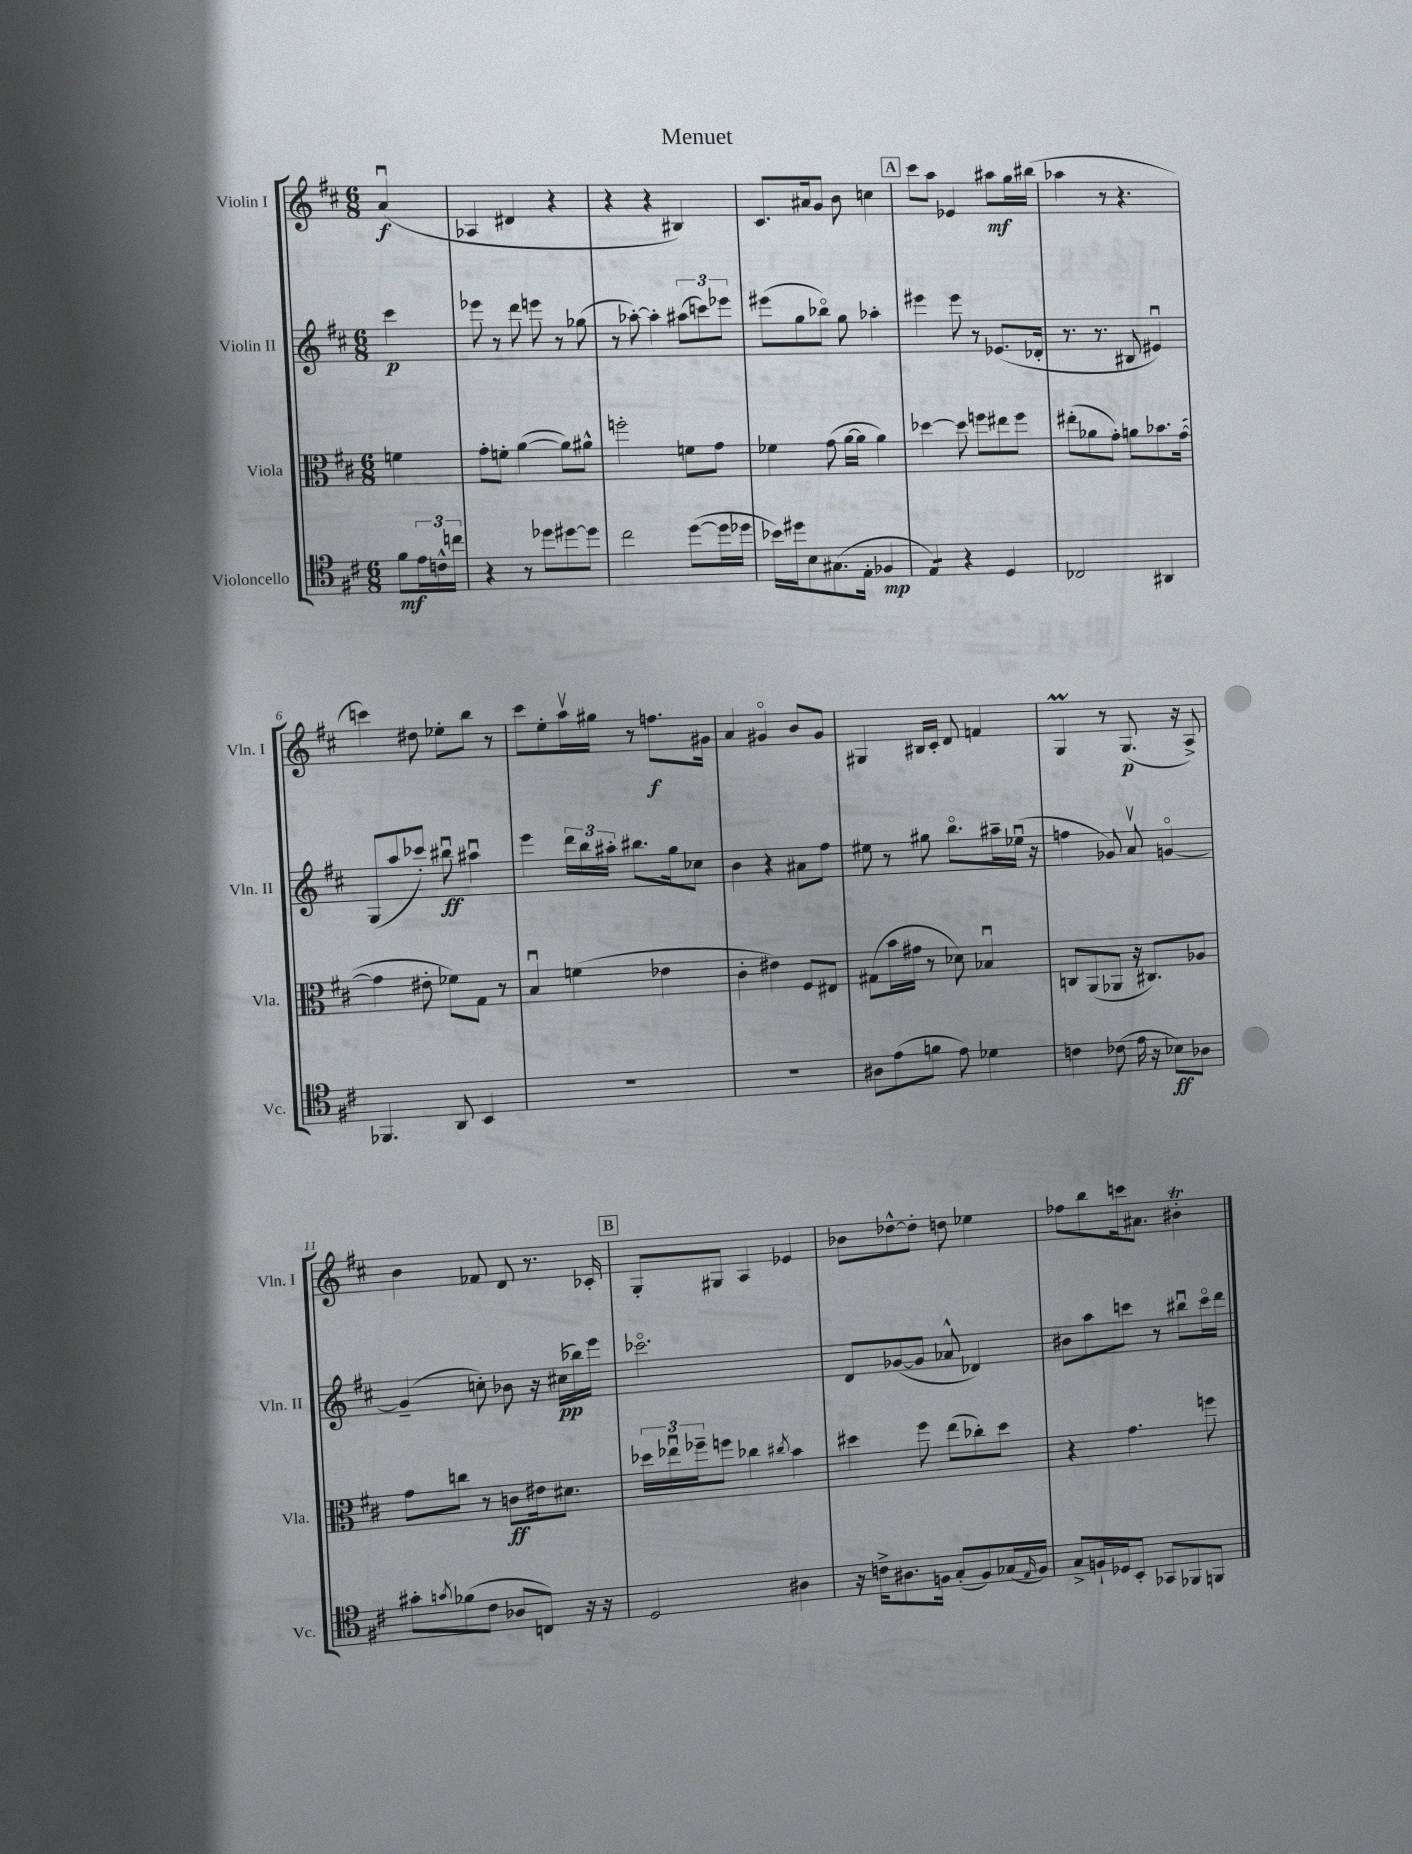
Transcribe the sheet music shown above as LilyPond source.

\header { title = "Menuet" }
<<
\new StaffGroup <<
\new Staff = "s0" \with { instrumentName = "Violin I" shortInstrumentName = "Vln. I" } {
    \clef treble \key d \major \numericTimeSignature \time 6/8 \partial 4
    a'4\downbow\f( |
    aes4 dis'4 r4 |
    r4 r4 bis4) |
    cis'8. ais'16 g'8 b'8 c''4 |
    \mark \markup { \box "A" } cis'''8 a''8 ees'4 ais''8\mf g''16 bis''16( |
    aes''4 r8 r4. |
    c'''4) dis''8 ees''8-. b''8 r8 |
    cis'''8 e''8-. a''16\upbow gis''16 r8 f''8.\f gis'16 |
    a'4 gis'4\flageolet b'8 gis'8 |
    gis4 bis16 cis'16-. d'8 f'4 |
    g4\prall r8 g8.\p( r16 a8->) |
    b'4 fes'8 d'8 r8. ces'16-. |
    \mark \markup { \box "B" } g8-. gis8 a4 ees'4 |
    bes'8 des''8~-^ des''8-. d''8 ees''4 |
    fes''8 b''8 c'''16 ais'8. bis'4-.\trill \bar "|." |
}
\new Staff = "s1" \with { instrumentName = "Violin II" shortInstrumentName = "Vln. II" } {
    \clef treble \key d \major \numericTimeSignature \time 6/8 \partial 4
    cis'''4\p |
    ees'''8 r8 d'''8 e'''8 r8 ges''8( |
    r8 aes''8~-.) aes''4-. \tuplet 3/2 { ais''8( c'''8) ees'''8 } |
    eis'''8( g''8 bes''8\flageolet) g''8 aes''4-. |
    \mark \markup { \box "A" } eis'''4 eis'''8 r8 ees'8.( des'16-. |
    r8. r8. bis8 eis'4\downbow) |
    g8( a''8 ces'''8-.) bis''8\downbow\ff ais''4\downbow |
    e'''4 \tuplet 3/2 { d'''16 b''16 ais''16-. } bis''8. g''16 ces''8 |
    b'4 r4 ais'8 fis''8 |
    eis''8 r8 gis''8 b''8.\flageolet ais''16-- ees''16\downbow( r16 |
    f''4 ges'8) a'8\upbow g'4~\flageolet |
    g'4--( c''8-.) bes'8 r16 cis''16\pp( bes''16) e'''16 |
    \mark \markup { \box "B" } ces'''2.\flageolet |
    d'8 ges'8~( ges'8 aes'8-^ des'4) |
    bis'8 a''8 c'''8 r8 bis''8\downbow c'''16\flageolet d'''16 \bar "|." |
}
\new Staff = "s2" \with { instrumentName = "Viola" shortInstrumentName = "Vla." } {
    \clef alto \key d \major \numericTimeSignature \time 6/8 \partial 4
    f'4 |
    g'8-. f'8-. a'4~( a'8) ais'8-^ |
    f''2-. f'8 g'8 |
    fes'4 g'8( a'16~ a'16 a'4) |
    \mark \markup { \box "A" } des''4~ des''8 f''8 eis''8 f''8 |
    eis''8-.( aes'8 g'8-.) a'8 bes'8. g'16~( |
    g'4 eis'8-. fes'8) g8 r8 |
    b4\downbow f'4( ees'4 |
    cis'4-. eis'4) fis8 eis8 |
    gis8( b'16 gis'16 r8 des'8) bes4\downbow |
    c8 a,8( aes,8 r16 cis8.) aes8 |
    g'8 c''8 r8 c'8\ff eis'16 dis'8. |
    \mark \markup { \box "B" } \tuplet 3/2 { des''16 ees''16\downbow fes''16-- } f''8 ces''4 \acciaccatura { cis''8 } b'4 |
    dis''4 fis''8 e''8( ces''8-.) dis''8 |
    r4 g'4. f''8 \bar "|." |
}
\new Staff = "s3" \with { instrumentName = "Violoncello" shortInstrumentName = "Vc." } {
    \clef tenor \key d \major \numericTimeSignature \time 6/8 \partial 4
    fis'8\mf \tuplet 3/2 { e'16 c'16-^ c''16 } |
    r4 r8 des''8 dis''8~ dis''8 |
    cis''2 d''8~( d''16 des''16 |
    bes'16) dis''16 b8 gis8.( e16-. fes4\mp |
    \mark \markup { \box "A" } e4:8) r4 d4 |
    ces2 ais,4 |
    fes,4. a,8 b,4 |
    R2. |
    R2. |
    ais8 e'8( f'8 e'8) des'4 |
    c'4 ces'8( e'16 r16 bes8\ff) aes8 |
    gis'8-. \acciaccatura { g'8 } fes'8( cis'8 aes8 c8) r16 r16 |
    \mark \markup { \box "B" } d2 ais4 |
    r16 c'16-> ais8. f16 g8-.( f8) ges16( \grace { e16 } f16) |
    g8-> f16-! des16 b,8-. ges,8 fes,8 f,8 \bar "|." |
}
>>
>>
